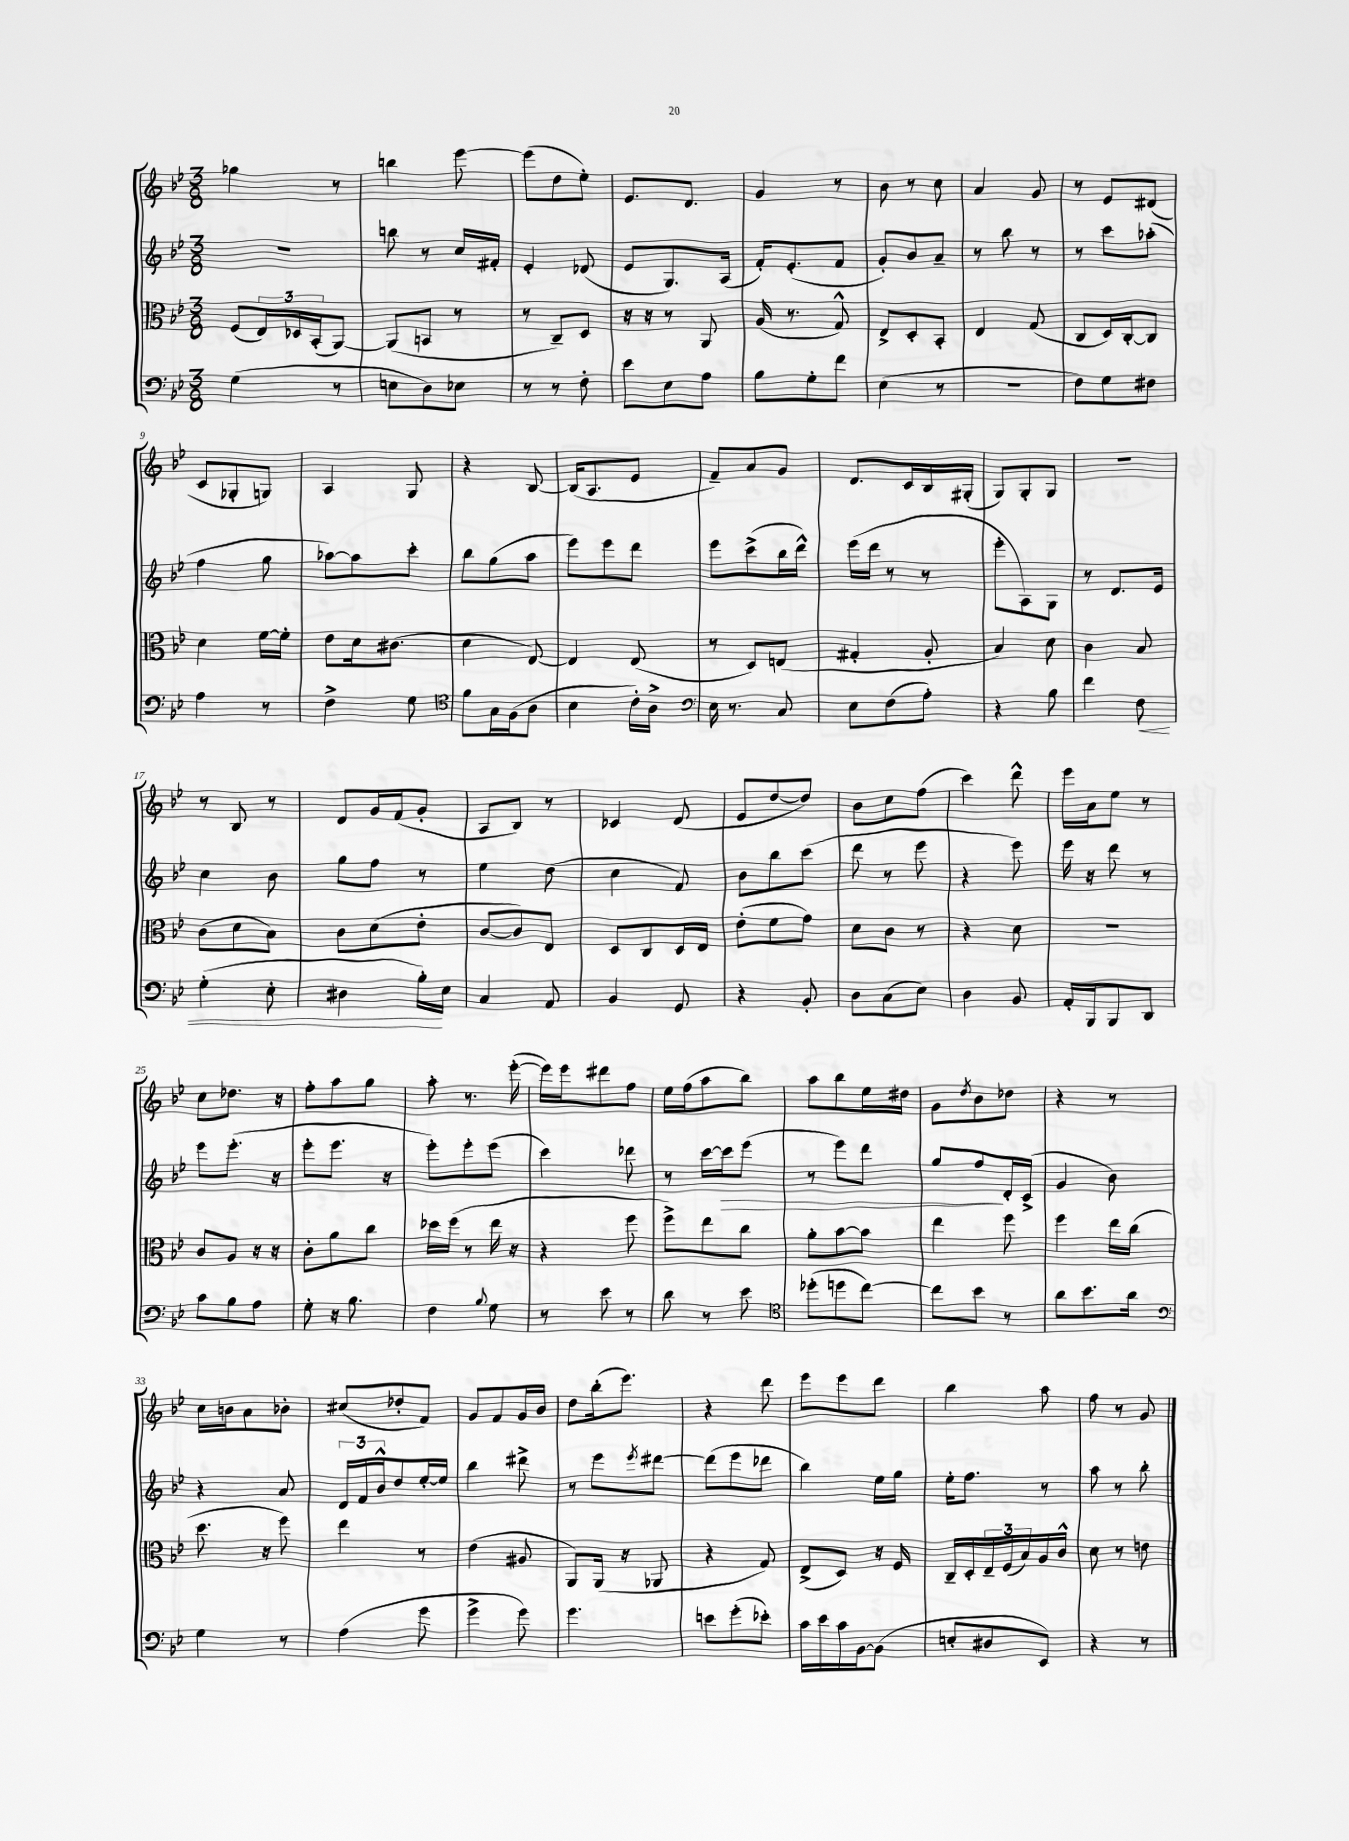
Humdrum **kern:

**kern	**kern	**kern	**kern
*staff4	*staff3	*staff2	*staff1
*clefF4	*clefC3	*clefG2	*clefG2
*k[b-e-]	*k[b-e-]	*k[b-e-]	*k[b-e-]
*M3/8	*M3/8	*M3/8	*M3/8
(4G	(8F	4.r	4gg-
.	24E-)	.	.
.	24D-	.	.
.	(24BB-'	.	.
8r	[8AA)	.	8r
=	=	=	=
8E	(8AA]	8bb	4bb
8D)	8BB	8r	.
8E-	8r	16cc	[8eee-
.	.	16f#'	.
=	=	=	=
8r	8r	4e-'	(8eee-]
8r	8C~)	.	8dd
8F'	8D	(8d-	8ee-')
=	=	=	=
8e-	16r	8e-	8.e-
.	16r	.	.
8E-	8r	8.G)	.
.	.	.	8.d
8A	8AA	.	.
.	.	(16A	.
=	=	=	=
8B-	(16A	16f')	4g
.	8.r	(8.e-'	.
8G'	.	.	.
8f	8G^^)	8f	8r
=	=	=	=
(4E-	8E-^	8g')	8b-
.	8D'	8b-	8r
8r	8BB-'	8a~	8cc
=	=	=	=
4.r	4E-	8r	4a
.	.	8bb-	.
.	(8G	8r	8g
=	=	=	=
8F)	8C	8r	8r
8G	16D)	8ccc	8e-
.	[16C'	.	.
8F#	8C]	(8aa-'	(8d#
=	=	=	=
4A	4d	4ff	8c
.	.	.	8G-'
8r	[16f	8gg	8G)
.	16f']	.	.
=	=	=	=
4F^	8e-	[8aa-)	4A
.	16d	8aa-]	.
.	(8.c#	.	.
8G	.	8ccc'	8G
=	=	=	=
*clefC4	*	*	*
8f	4d	8bb-	4r
16G	.	(8gg	.
(16F	.	.	.
8A	[8E-)	8aa	[8B-
=	=	=	=
4B-	4E-]	8eee-)	(16B-]
.	.	.	8.A
.	.	8eee-	.
16c')	(8E-	8ddd	8e-
16A^	.	.	.
=	=	=	=
*clefF4	*	*	*
16E-	8r	8eee-	8f~)
8.r	.	.	.
.	8D)	(8ccc^	8a
8C	(8E	16bb-	8g
.	.	16ddd^^)	.
=	=	=	=
8E-	4G#'	(16eee-	8.d
.	.	16ddd	.
(8F	.	8r	.
.	.	.	16c
8A')	8A'	8r	16B-
.	.	.	(16G#'
=	=	=	=
4r	4B-)	8eee-'	8G)
.	.	8A)	8G'
8B-	8d	8G	8G
=	=	=	=
4f	4c	8r	4.r
.	.	8.d	.
8F	8B-	.	.
.	.	16e-	.
=	=	=	=
(4G'	(8c	4cc	8r
.	8d	.	8B-
8E-'	8B-)	8b-	8r
=	=	=	=
4D#	8c	8gg	8d
.	(8d	8ff	16g
.	.	.	(16f
16B-')	8e-'	8r	8g'
16E-	.	.	.
=	=	=	=
4C	[8c	4ee-	8A
.	8c])	.	8B-)
8AA	8E-	(8dd	8r
=	=	=	=
4BB-	8D	4cc	4c-
.	8C	.	.
8GG	16D	8f)	(8d
.	16E-	.	.
=	=	=	=
4r	(8e-'	8b-	8e-
.	8f	8bb-	[8dd
8BB-'	8g)	(8ccc	8dd])
=	=	=	=
8D	8d	8ddd	8b-
(8C	8c	8r	8cc
8E-)	8r	8eee-	(8ff
=	=	=	=
4D	4r	4r	4ccc)
8BB-	8d	8eee-)	8ddd^^
=	=	=	=
16AA'	4.r	16eee-	16eee-
16BBB-	.	16r	16a
8BBB-	.	8ddd	8ee-
8DD	.	8r	8r
=	=	=	=
8c	8c	8eee-	8cc
8B-	8A	(8.eee-'	8.dd-
8A	16r	.	.
.	16r	16r	16r
=	=	=	=
8G'	8c'	8eee-'	8ff'
16r	8a	8.eee-	8aa
8.B-	.	.	.
.	8cc	.	8gg
.	.	16r	.
=	=	=	=
4F	16dd-	8eee-')	8aa'
.	(16ff	.	.
.	8r	8eee-'	8.r
8qqB-	.	.	.
8G	16ee-	(8eee-	.
.	16r	.	([16eee-'
=	=	=	=
8r	4r	4ccc)	16eee-])
.	.	.	16eee-
8e-	.	.	8ddd#
8r	8ff	8ddd-	8ff
=	=	=	=
8d	8ff^)	8r	16ee-
.	.	.	(16ff
8r	8ee-	[16ccc	8aa
.	.	16ccc]	.
8e-	8cc	(8eee-	8bb-)
=	=	=	=
*clefC4	*	*	*
(8dd-'	8a'	8r	8aa
8dd	[8b-	8eee-)	8bb-
[8cc)	8b-]	8ddd	16ee-
.	.	.	16dd#
=	=	=	=
8cc]	4ee-	8gg	8g
.	.	.	8qdd
8b-	.	8ff	8b-
8r	8ff	16d'	8dd-
.	.	(16c^	.
=	=	=	=
8a	4ff	4g	4r
8.b-	.	.	.
.	16ee-	8b-)	8r
16a	(16cc	.	.
=	=	=	=
*clefF4	*	*	*
4G	8.dd	4r	16cc
.	.	.	16b
.	.	.	8a
.	16r	.	.
8r	8ff)	8a	8b-'
=	=	=	=
(4A	4ee-	24d	(8cc#
.	.	24f	.
.	.	24b-^^	.
.	.	8dd	8dd-'
8g	8r	[16ee-'	8f)
.	.	16ee-]	.
=	=	=	=
4g^	(4e-	4bb-	8g
.	.	.	8f
8g)	8A#	8ddd#^	16g
.	.	.	16b-
=	=	=	=
4.g	8AA)	8r	8dd
.	(16AA	8eee-	(16bb-'
.	16r	.	8.eee-)
.	.	8qeee-	.
.	8AA-	[8ddd#	.
=	=	=	=
8e	4r	(8ddd#]	4r
(8g'	.	8eee-	.
8e-')	8G)	8ddd-	8ddd
=	=	=	=
16c	(8E-^	4bb-)	8eee-
16e-	.	.	.
16c	8D)	.	8eee-
[16BB-	.	.	.
(8BB-]	16r	16ee-	8ddd
.	16F	16gg	.
=	=	=	=
8E'	16C~	16ee-'	4bb-
.	16D'	8.ff	.
8D#	24E-~	.	.
.	(24F	.	.
.	24B-)	.	.
8EE-)	16A	8r	8aa
.	16c^^	.	.
=	=	=	=
4r	8d	8aa	8ff
.	8r	8r	8r
8r	8e	8bb-'	8g
==	==	==	==
*-	*-	*-	*-
